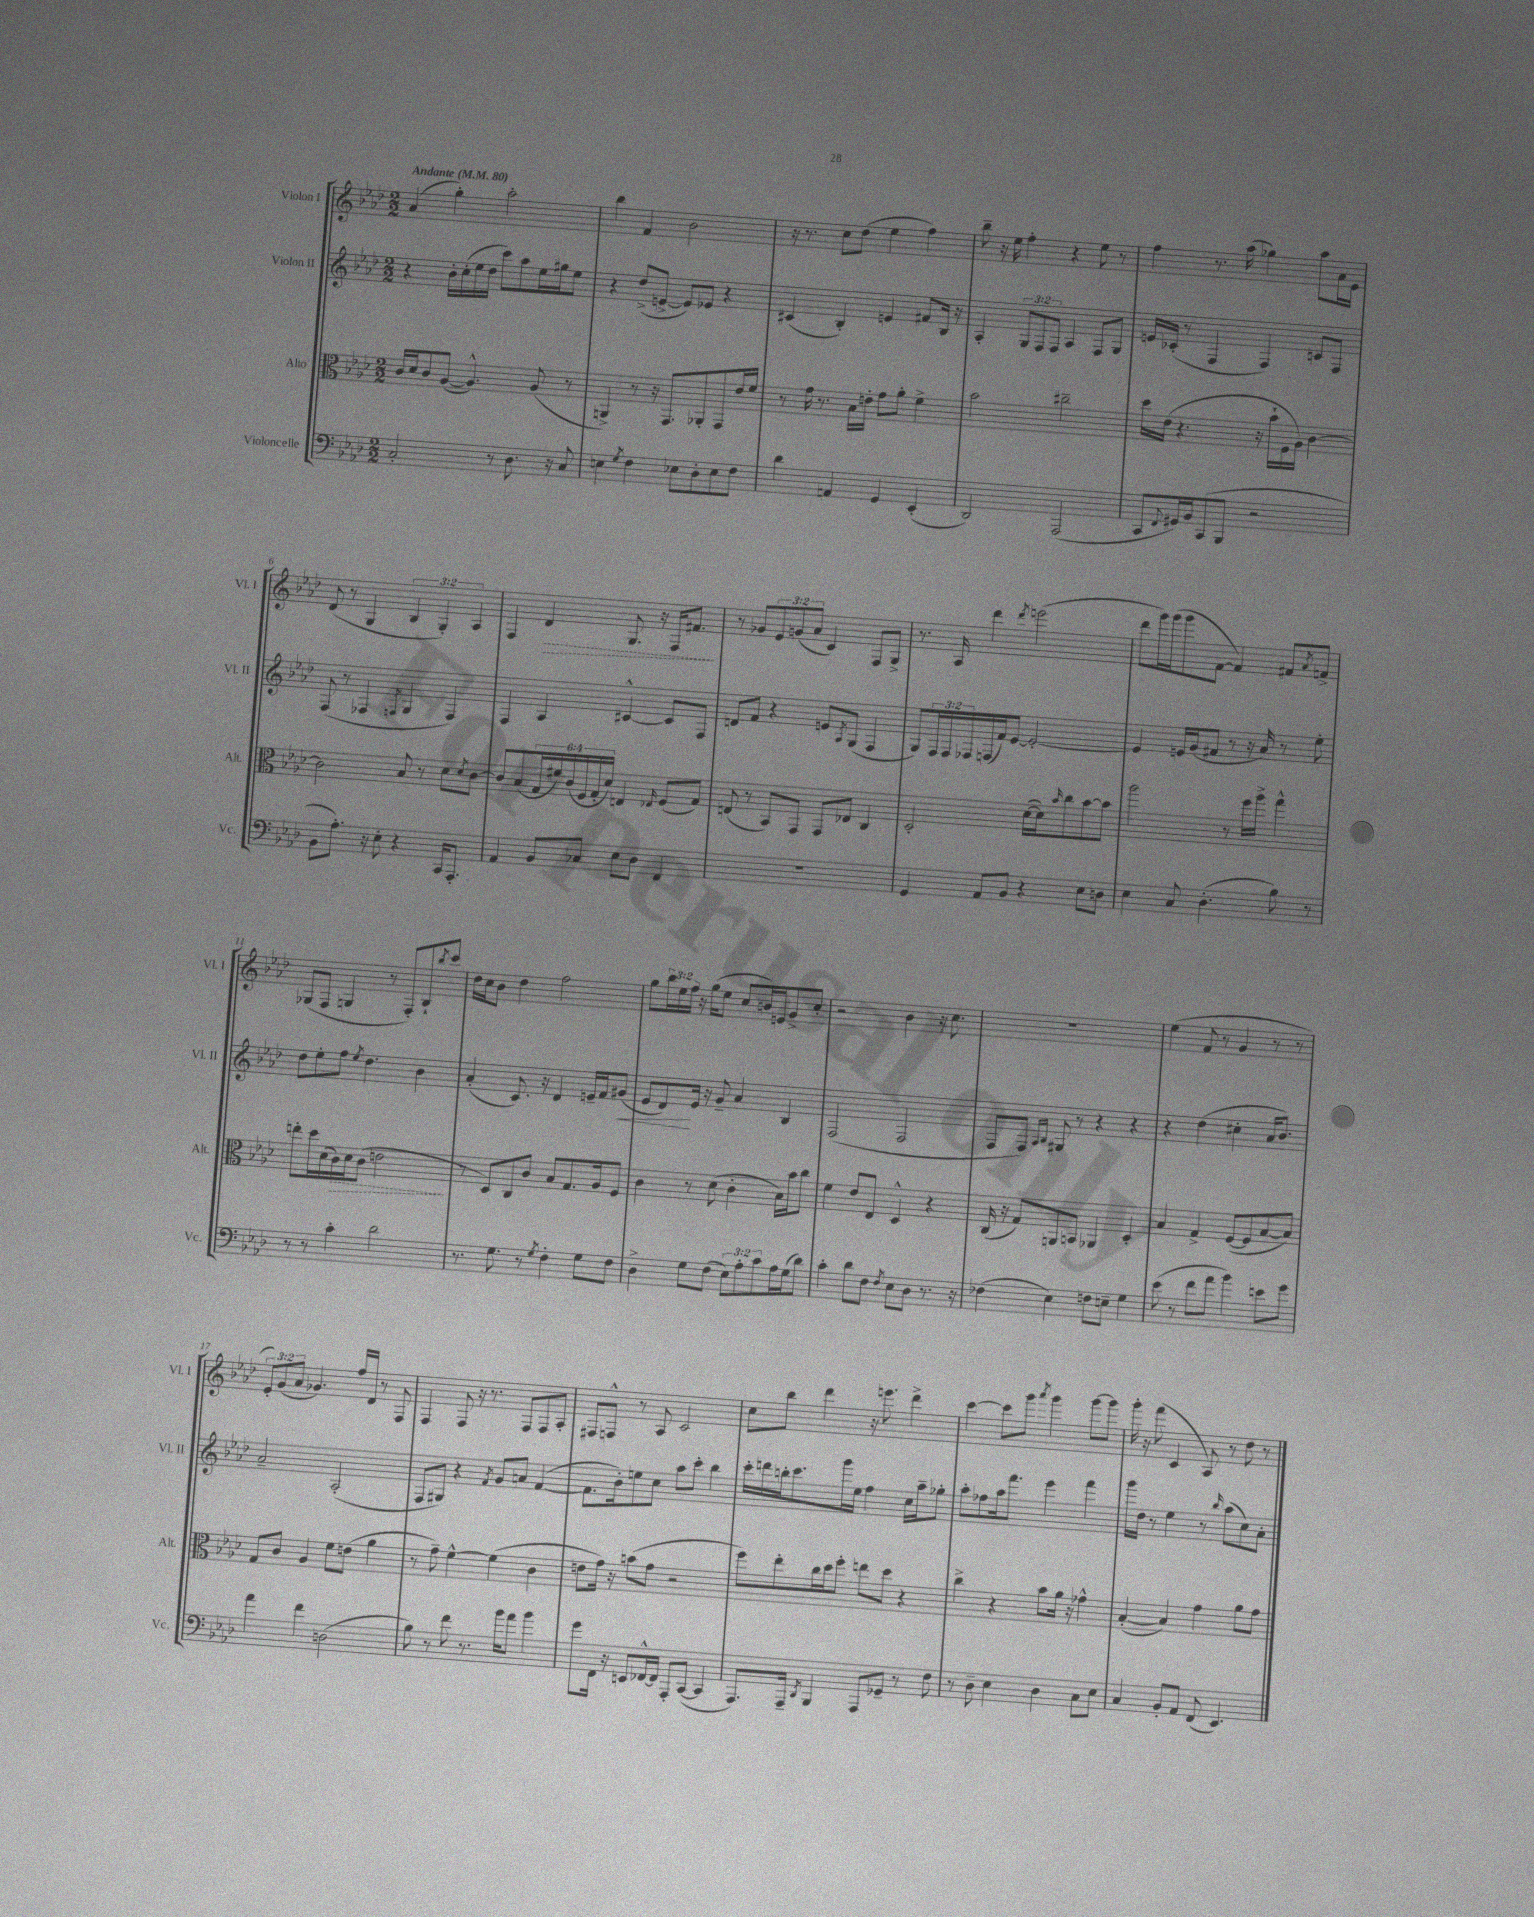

**kern	**kern	**kern	**kern
*staff4	*staff3	*staff2	*staff1
*clefF4	*clefC3	*clefG2	*clefG2
*k[b-e-a-d-]	*k[b-e-a-d-]	*k[b-e-a-d-]	*k[b-e-a-d-]
*M2/2	*M2/2	*M2/2	*M2/2
*MM80	*MM80	*MM80	*MM80
2C'	16c	4r	(4a-
.	16d-	.	.
.	8c	.	.
.	([8A-	16b-'	4gg')
.	.	(16cc'	.
.	4.A-^^])	16ee-	.
.	.	16dd-	.
8r	.	8ccc)	2aa-'
8.D-	.	8aa-	.
.	(8A-	16ee-	.
16r	.	16gg#	.
8C	8r	8ee-	.
=	=	=	=
4E	4AA^)	4r	4bb-
8qG	.	.	.
4F	8r	(8dd-^	4f
.	16r	[8e^	.
.	8.GG	.	.
8E-	.	8e])	2b-
8D-'	8AA-'	8e-	.
8E-	8GG	4r	.
8F	16e-	.	.
.	16f	.	.
=	=	=	=
4d-	8r	(4c#	16r
.	.	.	8.r
.	16g	.	.
.	8.r	.	.
4AA	.	4B-')	8cc
.	16B-	.	(8dd-
.	16e'	.	.
4GG	8g	4e	4ee-
.	8a-'	.	.
(4EE-'	4f^	8f#	4ff)
.	.	16B-	.
.	.	16r	.
=	=	=	=
2DD-)	2b-	4A-'	8bb-~
.	.	.	16r
.	.	.	16ee-
.	.	12G	4ff'
.	.	12F	.
.	.	12F	.
(2AAA-	2cc#~	4A-	4r
.	.	8F	8ee-
.	.	8G	8r
=	=	=	=
8CC	16dd-	16e	4ff
.	(16e-	(16c-'	.
8qqFF	.	.	.
16GG#)	4.r	8r	.
16BB-	.	.	.
(8CC	.	4F	8.r
8BBB-	.	.	.
.	.	.	(16aa-
2r	16r	4F)	4gg-)
.	16b-`	.	.
.	16F	.	.
.	16A-)	.	.
.	[4c	8c	8aa-
.	.	8F	16a-
.	.	.	16e-
=	=	=	=
8BB-	2c]	(8F	(8d-
8.A-')	.	8r	8r
.	.	4F-	4G
16r	.	.	.
8E-'	.	.	.
.	.	8qF	.
4r	8B-	4G	6B-
.	8r	.	.
.	.	.	6G')
16CC	8d-	4F)	.
8.AAA-'	.	.	.
.	.	.	6A-
.	8qd-	.	.
.	[8c	.	.
=	=	=	=
4AA-	8c]	4F	4F
.	(8B-	.	.
8BB-	24G	4A-	4d-
.	24f#)	.	.
.	(24c	.	.
8C-	24F	.	.
.	24G'	.	.
.	24d-)	.	.
8E-	4E	[4c#^^	8.G
8D-	.	.	.
.	.	.	16r
.	16qqE-	.	.
4FF	(8F	8c#]	16F
.	.	.	8.f#
.	8G)	8F	.
=	=	=	=
1r	(8E	8d	8r
.	8r	8f	8g-
.	8BB-)	4r	12e-
.	.	.	(12g
.	8GG	.	.
.	.	.	12a-
.	8GG	8e	4c)
.	.	8qA-	.
.	8E-	(8G	.
.	4C	4F	8F
.	.	.	8G^
=	=	=	=
4GG	2D-'	8G)	8.r
.	.	24F	.
.	.	24F	.
.	.	.	16A-
.	.	24F-	.
8AA-	.	(16F	4ddd-
.	.	16f)	.
8BB-	.	[8e-	.
.	.	.	8qddd-
4r	([16d-	2e-'_	(2eee
.	16d-])	.	.
.	16qqb-	.	.
.	8cc	.	.
8E-	[8b-	.	.
8D	8b-]	.	.
=	=	=	=
4E-	2aa-	4e-]	8ddd-
.	.	.	16ggg)
.	.	.	(16ggg
8C	.	16e	8ggg
.	.	(16g	.
(4.D-'	.	8f#	[8f
.	8r	8r	4f])
.	16ff	16r	.
.	16aa-^	16a-)	.
8B-)	4gg^^	8r	8f#
.	.	.	8qa-
8r	.	8ee-'	8f^
=	=	=	=
8r	8ee'	8dd-	(8G-
8r	16dd-	8ee-'	8F
.	(16d-	.	.
4c'	16c)	8ff	4G
.	16d-	.	.
.	.	8qee-	.
.	(8c	4.dd-	.
2d-	2e	.	8r
.	.	.	8F')
.	.	4b-	8B-`
.	.	.	8qbb-
.	.	.	8ccc
=	=	=	=
8.r	8r	(4a-'	16dd-
.	.	.	16cc
.	8D-)	.	8b-
8.G	.	.	.
.	8C	8.c)	4dd-
8r	8c	.	.
.	.	16r	.
8qG	.	.	.
4F'	8B-	4d-	2ff
.	8.G	.	.
8G	.	16e~	.
.	16A-	16f	.
8F	8F	(8g#	.
=	=	=	=
4D-^	4c	8e-	8gg
.	.	8d-)	24bb-
.	.	.	24ee-
.	.	.	24ff
8G	8r	16e-	16r
.	.	16r	(16gg
(8F	(8d-	8g~	8ee-
12E-)	4c'	4a-	8cc
12A-'	.	.	.
.	.	.	16b)
12c	.	.	.
.	.	.	16e
16A-	16B-)	4B-	8g^
(16G	16b-	.	.
8d-)	8cc	.	8cc'
=	=	=	=
4c'	4f	(2F	2r
8d-	8e-	.	.
8F	8E-	.	.
8qF	.	.	.
8E-	4D-^^	2F	4b-
8D-	.	.	.
8.r	4r	.	16r
.	.	.	8.cc
16r	.	.	.
=	=	=	=
(4F-	(16C	8F	1r
.	16r	.	.
.	8G)	8F)	.
.	.	16qqA-	.
.	.	16qqB-	.
4E-)	8AA	8G#	.
.	8BB	8r	.
8F	4AA-	4r	.
8E~	.	.	.
4G	4D-'	4r	.
=	=	=	=
(8e-	4B-	4r	(4ee-
8r	.	.	.
8f	4G^	(4dd-	8f
8a-	.	.	8r
4b-)	([8F	4cc#'	4g
.	8F]	.	.
8e	[8B-	16a-	8r
.	.	8.b-)	.
8g	8B-])	.	8r
=	=	=	=
4a-	8G	2a-~	12e-')
.	.	.	(12g
.	8c	.	.
.	.	.	12a-
4f	4A-	.	4.g-)
(2D	8f	(2A-'	.
.	(8e	.	16ff
.	.	.	16d-
.	4a-	.	8r
.	.	.	8F
=	=	=	=
8B-)	8r	8F	4F
8r	8g~)	8G#)	.
8f	[4f^^	4r	8F
8.r	.	.	16r
.	.	.	8.r
.	.	8qf	.
.	(4f]	8g	.
16b-	.	.	.
8a-	.	8a	8F
4b-	4c	([4f	8F
.	.	.	8A-'
=	=	=	=
8g	8e	8.f]	8F#
16FF	16g)	.	8F^^
16r	16r	16b-')	.
8EE	(8b	8ee	8r
[16FF-^^	8g	8cc	8A-
16FF-]	.	.	.
8AAA-'	2r	8aa-	2c
([8CC	.	8ccc'	.
4CC]	.	4bb-	.
=	=	=	=
8.AAA-)	8ff)	16ccc'	8cc
.	.	16ddd	.
.	8ee-'	16bb'	8bb-
16AAA-~	.	8.ccc	.
8qDD-	.	.	.
4BBB-	16cc	.	4ddd-
.	16dd-	.	.
.	8ff'	16ggg	.
.	.	16ee-	.
8AAA-	8ee	4ff	16r
.	.	.	8.eee
8GG-~	8dd-	.	.
8r	4r	16cc	4ddd-^
.	.	16aa-~	.
8F	.	8gg-'	.
=	=	=	=
8r	4cc^	8aa-'	[4ccc
8D-~	.	8ff-	.
4E-	4r	16aa-	8ccc]
.	.	8.fff	.
.	.	.	8ggg
.	.	.	8qaaa-
4D-	8b-	4eee-	4ggg
.	16a-	.	.
.	16r	.	.
8C	4g-^^	4fff	[8ggg
8E-	.	.	8ggg]
=	=	=	=
4C	([4B-'	16ggg	16ggg'
.	.	16dd-	16r
.	.	8r	(8fff
8BB-'	4B-])	4ee-	4c
8AA-	.	.	.
(8FF	4g	8r	8A-)
.	.	16qqbb-	.
4.EE-)	.	(8aa-	8r
.	8a-	8cc)	8dd-
.	8g	8a-'	8r
==	==	==	==
*-	*-	*-	*-
